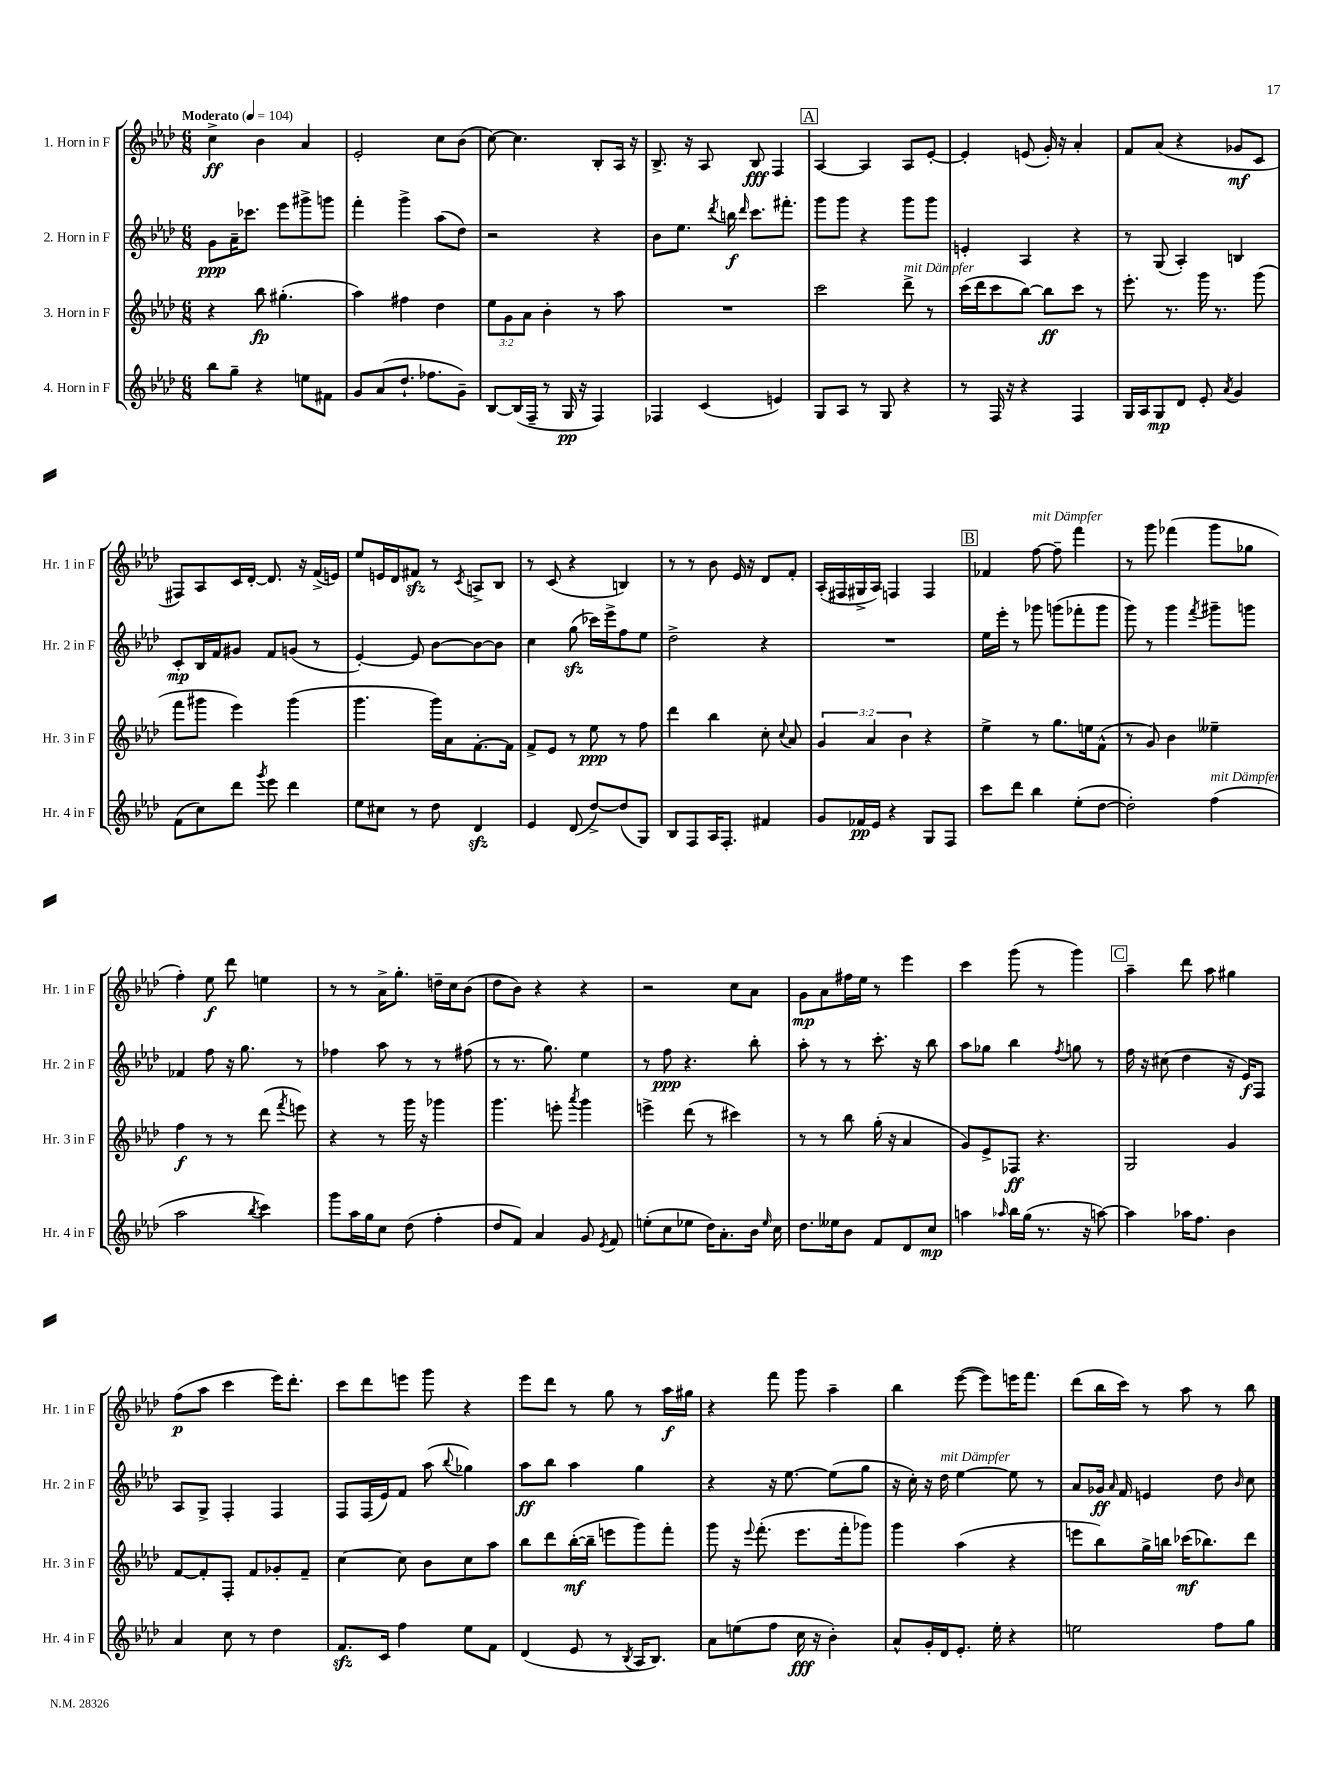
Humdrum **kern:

**kern	**dynam	**kern	**dynam	**kern	**dynam	**kern	**dynam
*part4	*part4	*part3	*part3	*part2	*part2	*part1	*part1
*staff4	*staff4	*staff3	*staff3	*staff2	*staff2	*staff1	*staff1
*I"4. Horn in F	*	*I"3. Horn in F	*	*I"2. Horn in F	*	*I"1. Horn in F	*
*I'Hr. 4 in F	*	*I'Hr. 3 in F	*	*I'Hr. 2 in F	*	*I'Hr. 1 in F	*
*clefG2	*	*clefG2	*	*clefG2	*	*clefG2	*
*k[b-e-a-d-]	*	*k[b-e-a-d-]	*	*k[b-e-a-d-]	*	*k[b-e-a-d-]	*
*M6/8	*	*M6/8	*	*M6/8	*	*M6/8	*
*MM104	*	*MM104	*	*MM104	*	*MM104	*
=1	=1	=1	=1	=1	=1	=1	=1
!	!	!	!	!	!	!LO:TX:a:B:t=Moderato	!
8bb-\L	.	4r	.	8g\L	ppp	4cc^\	ff
8gg~\J	.	.	.	16a-~\K	.	.	.
.	.	.	.	8.ccc-X\J	.	.	.
4r	.	8bb-\	fp	.	.	4b-\	.
.	.	(4.gg#X'\	.	8eee-\L	.	.	.
8een\L	.	.	.	8ggg#X^\	.	4a-/	.
8f#X\J	.	.	.	8gggn\J	.	.	.
=2	=2	=2	=2	=2	=2	=2	=2
8g/L	.	4aa-\)	.	4fff'\	.	2e-'/	.
(8a-/	.	.	.	.	.	.	.
8.dd-`/J	.	4ff#X\	.	4ggg^\	.	.	.
8.ff-X\L	.	.	.	.	.	.	.
.	.	4dd-\	.	(8aa-\L	.	8cc\L	.
8g~\J)	.	.	.	8dd-\J)	.	(8b-\J	.
=3	=3	=3	=3	=3	=3	=3	=3
[8B-/L	.	12ee-\L	.	2r	.	[8cc\)	.
.	.	12g\	.	.	.	.	.
(16B-/L]	.	.	.	.	.	4.cc\]	.
.	.	12a-\J	.	.	.	.	.
16F~/JJ	.	.	.	.	.	.	.
8r	.	4b-'\	.	.	.	.	.
16G/	pp	.	.	.	.	.	.
16r	.	.	.	.	.	.	.
4F/)	.	8r	.	4r	.	8B-'/L	.
.	.	8aa-\	.	.	.	16A-/Jk	.
.	.	.	.	.	.	16r	.
=4	=4	=4	=4	=4	=4	=4	=4
4F-X/	.	2.r	.	8b-\L	.	8.B-^/	.
.	.	.	.	8.ee-\J	.	.	.
.	.	.	.	.	.	16r	.
(4c/	.	.	.	.	.	8A-/	.
.	.	.	.	8qddd-/	.	.	.
.	.	.	.	16bbn\	f	.	.
.	.	.	.	16qqddd-/	.	.	.
.	.	.	.	8.ccc\L	.	8B-/	fff
4en/)	.	.	.	.	.	4F/	.
.	.	.	.	8.fff#X'\J	.	.	.
!!LO:REH:place=s1:t=A
=5	=5	=5	=5	=5	=5	=5	=5
8G/L	.	2ccc\	.	8ggg\L	.	[4A-/	.
8A-/J	.	.	.	8ggg\J	.	.	.
8r	.	.	.	4r	.	4A-/]	.
8G/	.	.	.	.	.	.	.
!	!	!LO:TX:a:i:t=mit Dämpfer	!	!	!	!	!
4r	.	8ddd-^\	.	8ggg\L	.	8A-/L	.
.	.	8r	.	8ggg\J	.	[8e-'/J	.
=6	=6	=6	=6	=6	=6	=6	=6
8r	.	(16ccc\LL	.	4en'/	.	4e-'/]	.
.	.	16ddd-\J	.	.	.	.	.
16F/	.	8ccc\	.	.	.	.	.
16r	.	.	.	.	.	.	.
4r	.	[8bb-\J)	.	4A-/	.	(8en/	.
.	.	8bb-\L]	ff	.	.	16g'/)	.
.	.	.	.	.	.	16r	.
4F/	.	8ccc\J	.	4r	.	4a-'/	.
.	.	8r	.	.	.	.	.
=7	=7	=7	=7	=7	=7	=7	=7
16G/LL	.	8.eee-'\	.	8r	.	8f/L	.
16A-/J	.	.	.	.	.	.	.
8G/	mp	.	.	(8G/	.	(8a-/J	.
.	.	8.r	.	.	.	.	.
8d-/J	.	.	.	4A-'/)	.	4r	.
8e-'/	.	16ggg\	.	.	.	.	.
.	.	8.r	.	.	.	.	.
8qa-/	.	.	.	.	.	.	.
4g/	.	.	.	4Bn/	.	8g-X/L	mf
.	.	(8ggg\	.	.	.	8c/J	.
!!LO:LB:g=z
=8	=8	=8	=8	=8	=8	=8	=8
(8f\L	.	8fff\L	.	8c'/L	mp	8F#X/L)	.
8cc\)	.	8ggg#X\J	.	16B-/L	.	8A-/	.
.	.	.	.	16f/J	.	.	.
8ddd-\J	.	4eee-\)	.	8g#X/J	.	16c/L	.
.	.	.	.	.	.	[16d-'/JJ	.
8qggg/	.	.	.	.	.	.	.
8eee-\	.	.	.	8f/L	.	8.d-/]	.
4ddd-\	.	(4ggg#\	.	(8gn/J	.	.	.
.	.	.	.	.	.	16r	.
.	.	.	.	8r	.	(16f^/LL	.
.	.	.	.	.	.	16en/JJ)	.
=9	=9	=9	=9	=9	=9	=9	=9
8ee-\L	.	4.ggg\	.	[4e-'/)	.	8ee-/L	.
8cc#X\J	.	.	.	.	.	16en/L	.
.	.	.	.	.	.	16d-/J	.
8r	.	.	.	8e-/]	.	8f#Xzz/J	.
8dd-\	.	16ggg\LL)	.	[8b-\L	.	8r	.
.	.	16a-\J	.	.	.	.	.
.	.	.	.	.	.	8qc/	.
4d-zz/	.	[8.f'\	.	8b-\_	.	8An^/L	.
.	.	.	.	8b-\J]	.	8B-/J	.
.	.	16f\Jk]	.	.	.	.	.
=10	=10	=10	=10	=10	=10	=10	=10
4e-/	.	8f^/L	.	4cc\	.	8r	.
.	.	8e-/J	.	.	.	(8c/	.
(8d-/	.	8r	.	(8ggzz\	.	4r	.
[8dd-^/L)	.	8ee-\	ppp	16ccc-X\LL)	.	.	.
.	.	.	.	16eee-^\J	.	.	.
(8dd-/]	.	8r	.	8ff\	.	4Bn/)	.
8G/J)	.	8ff\	.	8ee-\J	.	.	.
=11	=11	=11	=11	=11	=11	=11	=11
8B-/L	.	4ddd-\	.	2dd-^\	.	8r	.
8F/	.	.	.	.	.	8r	.
16A-/K	.	4bb-\	.	.	.	8b-\	.
8.F'/J	.	.	.	.	.	.	.
.	.	.	.	.	.	16e-/	.
.	.	.	.	.	.	16r	.
4f#X/	.	8cc'\	.	4r	.	8d-/L	.
.	.	8qqcc/	.	.	.	.	.
.	.	8a-/	.	.	.	8f'/J	.
=12	=12	=12	=12	=12	=12	=12	=12
8g/L	.	6g/	.	2.r	.	(16A-'/LL	.
.	.	.	.	.	.	16F#X/	.
16f-X/L	pp	.	.	.	.	16G#X^/	.
.	.	6a-/	.	.	.	.	.
16e-/JJ	.	.	.	.	.	16A-/JJ)	.
4r	.	.	.	.	.	4Fn/	.
.	.	6b-\	.	.	.	.	.
8G/L	.	4r	.	.	.	4F/	.
8F/J	.	.	.	.	.	.	.
!!LO:REH:place=s1:t=B
=13	=13	=13	=13	=13	=13	=13	=13
8ccc\L	.	4ee-^\	.	16ee-\LL	.	4f-X/	.
.	.	.	.	16eee-'\JJ	.	.	.
8ddd-\J	.	.	.	8r	.	.	.
!	!	!	!	!	!	!LO:TX:a:i:t=mit Dämpfer	!
4bb-\	.	8r	.	8ggg-X\	.	[8ff\	.
.	.	8.gg\L	.	(8gggn\L	.	8ff~\]	.
(8ee-'\L	.	.	.	8fff-X'\	.	4fff\	.
.	.	16een\k	.	.	.	.	.
[8dd-\J	.	(8f^^\J	.	8ggg\J	.	.	.
=14	=14	=14	=14	=14	=14	=14	=14
2dd-'\])	.	8r	.	8ggg\)	.	8r	.
.	.	8g/)	.	8r	.	8ggg\	.
.	.	4b-\	.	4ggg\	.	(4fff-X\	.
.	.	.	.	8qfff/	.	.	.
!LO:TX:a:i:t=mit Dämpfer	!	!	!	!	!	!	!
(4ff\	.	4ee--X~\	.	8ggg#X~\L	.	8ggg\L	.
.	.	.	.	8gggn\J	.	8gg-X\J	.
!!LO:LB:g=z
=15	=15	=15	=15	=15	=15	=15	=15
2aa-\	.	4ff\	f	4f-X/	.	4ff'\)	.
.	.	8r	.	8ff\	.	8ee-\	f
.	.	8r	.	16r	.	8ddd-\	.
.	.	.	.	8.gg\	.	.	.
8qbb-/	.	.	.	.	.	.	.
4ccc\)	.	(8ddd-\	.	.	.	4een\	.
.	.	8qfff/	.	.	.	.	.
.	.	8eeen\)	.	8r	.	.	.
=16	=16	=16	=16	=16	=16	=16	=16
8ggg\L	.	4r	.	4ff-X\	.	8r	.
16aa-\L	.	.	.	.	.	8r	.
16gg\J	.	.	.	.	.	.	.
8cc\J	.	8r	.	8aa-\	.	16a-^\KL	.
.	.	.	.	.	.	8.gg'\J	.
(8dd-\	.	16ggg\	.	8r	.	.	.
.	.	16r	.	.	.	.	.
4ff'\	.	4ggg-X\	.	8r	.	16ddn~\LL	.
.	.	.	.	.	.	16cc\J	.
.	.	.	.	(8ff#X\	.	(8b-\J	.
=17	=17	=17	=17	=17	=17	=17	=17
8dd-/L	.	4.ggg\	.	8r	.	8dd-\L	.
8f/J)	.	.	.	8.r	.	8b-\J)	.
4a-/	.	.	.	.	.	4r	.
.	.	.	.	8.gg\)	.	.	.
.	.	8eeen'\	.	.	.	.	.
.	.	8qaaa-/	.	.	.	.	.
8g/	.	4ggg\	.	4ee-\	.	4r	.
8qe-/	.	.	.	.	.	.	.
8f/	.	.	.	.	.	.	.
=18	=18	=18	=18	=18	=18	=18	=18
(8een'\L	.	4eeen^\	.	8r	.	2r	.
8cc\	.	.	.	8ff\	ppp	.	.
8ee-X\J	.	(8ddd-\	.	4.r	.	.	.
16dd-\KL)	.	8r	.	.	.	.	.
8.a-'\	.	.	.	.	.	.	.
.	.	4ccc#X\)	.	.	.	8cc\L	.
16b-\Jk	.	.	.	8bb-'\	.	8a-\J	.
16qqee-/	.	.	.	.	.	.	.
16cc\	.	.	.	.	.	.	.
=19	=19	=19	=19	=19	=19	=19	=19
8.dd-\L	.	8r	.	8aa-'\	.	8g\L	mp
.	.	8r	.	8r	.	8a-\	.
16ee--X\k	.	.	.	.	.	.	.
8b-\J	.	8bb-\	.	8r	.	16ff#X\L	.
.	.	.	.	.	.	16ee-\JJ	.
8f/L	.	(16gg'\	.	8.ccc'\	.	8r	.
.	.	16r	.	.	.	.	.
8d-/	.	4a-/	.	.	.	4eee-\	.
.	.	.	.	16r	.	.	.
8cc/J	mp	.	.	8bb-\	.	.	.
=20	=20	=20	=20	=20	=20	=20	=20
4aan\	.	8g/L)	.	8aa-\L	.	4ccc\	.
.	.	8e-^/	.	8gg-X\J	.	.	.
16qqaa-X/	.	.	.	.	.	.	.
16bb-\LL	.	8F-X/J	ff	4bb-\	.	(8ggg\	.
(16gg\JJ	.	.	.	.	.	.	.
8.r	.	4.r	.	.	.	8r	.
.	.	.	.	8qff/	.	.	.
.	.	.	.	8ggn\	.	4ggg\)	.
16r	.	.	.	.	.	.	.
[8aan\)	.	.	.	8r	.	.	.
!!LO:REH:place=s1:t=C
=21	=21	=21	=21	=21	=21	=21	=21
4aa\]	.	2G/	.	16ff\	.	4aa-~\	.
.	.	.	.	16r	.	.	.
.	.	.	.	(8cc#X\	.	.	.
16aa-X\KL	.	.	.	4dd-\	.	8ddd-\	.
8.ff\J	.	.	.	.	.	.	.
.	.	.	.	.	.	8aa-\	.
4b-\	.	4g/	.	16r	.	4gg#X\	.
.	.	.	.	16e-/KL)	f	.	.
.	.	.	.	8F/J	.	.	.
!!LO:LB:g=z
=22	=22	=22	=22	=22	=22	=22	=22
4a-/	.	[8f/L	.	8A-/L	.	(8ff\L	p
.	.	8f'/]	.	8G^/J	.	8aa-\J	.
8cc\	.	8F'/J	.	4F'/	.	4ccc\	.
8r	.	8f/L	.	.	.	.	.
4dd-\	.	8g-X'/	.	4F/	.	16eee-\KL)	.
.	.	.	.	.	.	8.ddd-'\J	.
.	.	8f~/J	.	.	.	.	.
=23	=23	=23	=23	=23	=23	=23	=23
8.fzz/L	.	[4cc\	.	8F/L	.	8ccc\L	.
.	.	.	.	(16F/L	.	8ddd-\	.
16c/Jk	.	.	.	16e-/J)	.	.	.
4ff\	.	8cc\]	.	8f/J	.	8eeen\J	.
.	.	8b-\L	.	(8aa-\	.	8ggg\	.
.	.	.	.	8qqbb-/	.	.	.
8ee-\L	.	8cc\	.	4gg-X\)	.	4r	.
8f\J	.	8aa-\J	.	.	.	.	.
=24	=24	=24	=24	=24	=24	=24	=24
(4d-/	.	8bb-\L	.	8aa-\L	ff	8eee-\L	.
.	.	8ddd-\	.	8bb-\J	.	8ddd-\J	.
8e-/	.	([16bb-'\L	mf	4aa-\	.	8r	.
.	.	16bb-~\JJ]	.	.	.	.	.
8r	.	8eeen\L	.	.	.	8gg\	.
8qB-/	.	.	.	.	.	.	.
16A-/KL	.	8ggg\)	.	4gg\	.	8r	.
8.B-/J)	.	.	.	.	.	.	.
.	.	8fff'\J	.	.	.	16aa-\LL	f
.	.	.	.	.	.	16gg#X\JJ	.
=25	=25	=25	=25	=25	=25	=25	=25
8a-\L	.	8ggg\	.	4r	.	4r	.
(8een\	.	16r	.	.	.	.	.
.	.	8qqeee-/	.	.	.	.	.
.	.	(8.fff'\	.	.	.	.	.
8ff\J	.	.	.	16r	.	8fff\	.
.	.	.	.	[8.ee-\	.	.	.
16cc\	fff	8.eee-\L	.	.	.	8ggg\	.
16r	.	.	.	.	.	.	.
4b-'\)	.	.	.	(8ee-\L]	.	4aa-~\	.
.	.	16fff'\k	.	.	.	.	.
.	.	8ggg-X\J)	.	8gg\J	.	.	.
=26	=26	=26	=26	=26	=26	=26	=26
8a-^^/L	.	4ggg\	.	16r	.	4bb-\	.
.	.	.	.	16cc'\)	.	.	.
16g'/L	.	.	.	16r	.	.	.
!	!	!	!	!LO:TX:a:i:t=mit Dämpfer	!	!	!
16d-/J	.	.	.	16dd-\	.	.	.
8.e-'/J	.	(4aa-\	.	[4ee-\	.	([8eee-\	.
.	.	.	.	.	.	8eee-\L])	.
16ee-'\	.	.	.	.	.	.	.
4r	.	4r	.	8ee-\]	.	16eeen\K	.
.	.	.	.	.	.	8.fff\J	.
.	.	.	.	8r	.	.	.
=27	=27	=27	=27	=27	=27	=27	=27
2een\	.	8eeen\L	.	8a-/L	.	(8ddd-\L	.
.	.	8bb-\)	.	16g-X/Jk	ff	16bb-\L	.
.	.	.	.	16qqa-/	.	.	.
.	.	.	.	16f/	.	16ccc\JJ)	.
.	.	16gg^\L	.	4en/	.	8r	.
.	.	16bbn\JJ	.	.	.	.	.
.	.	(16ccc-X\KL	mf	.	.	8aa-\	.
.	.	8.bb-X\)	.	.	.	.	.
8ff\L	.	.	.	8dd-\	.	8r	.
.	.	.	.	16qqb-/	.	.	.
8gg\J	.	8ddd-\J	.	8cc\	.	8bb-\	.
==	==	==	==	==	==	==	==
*-	*-	*-	*-	*-	*-	*-	*-
